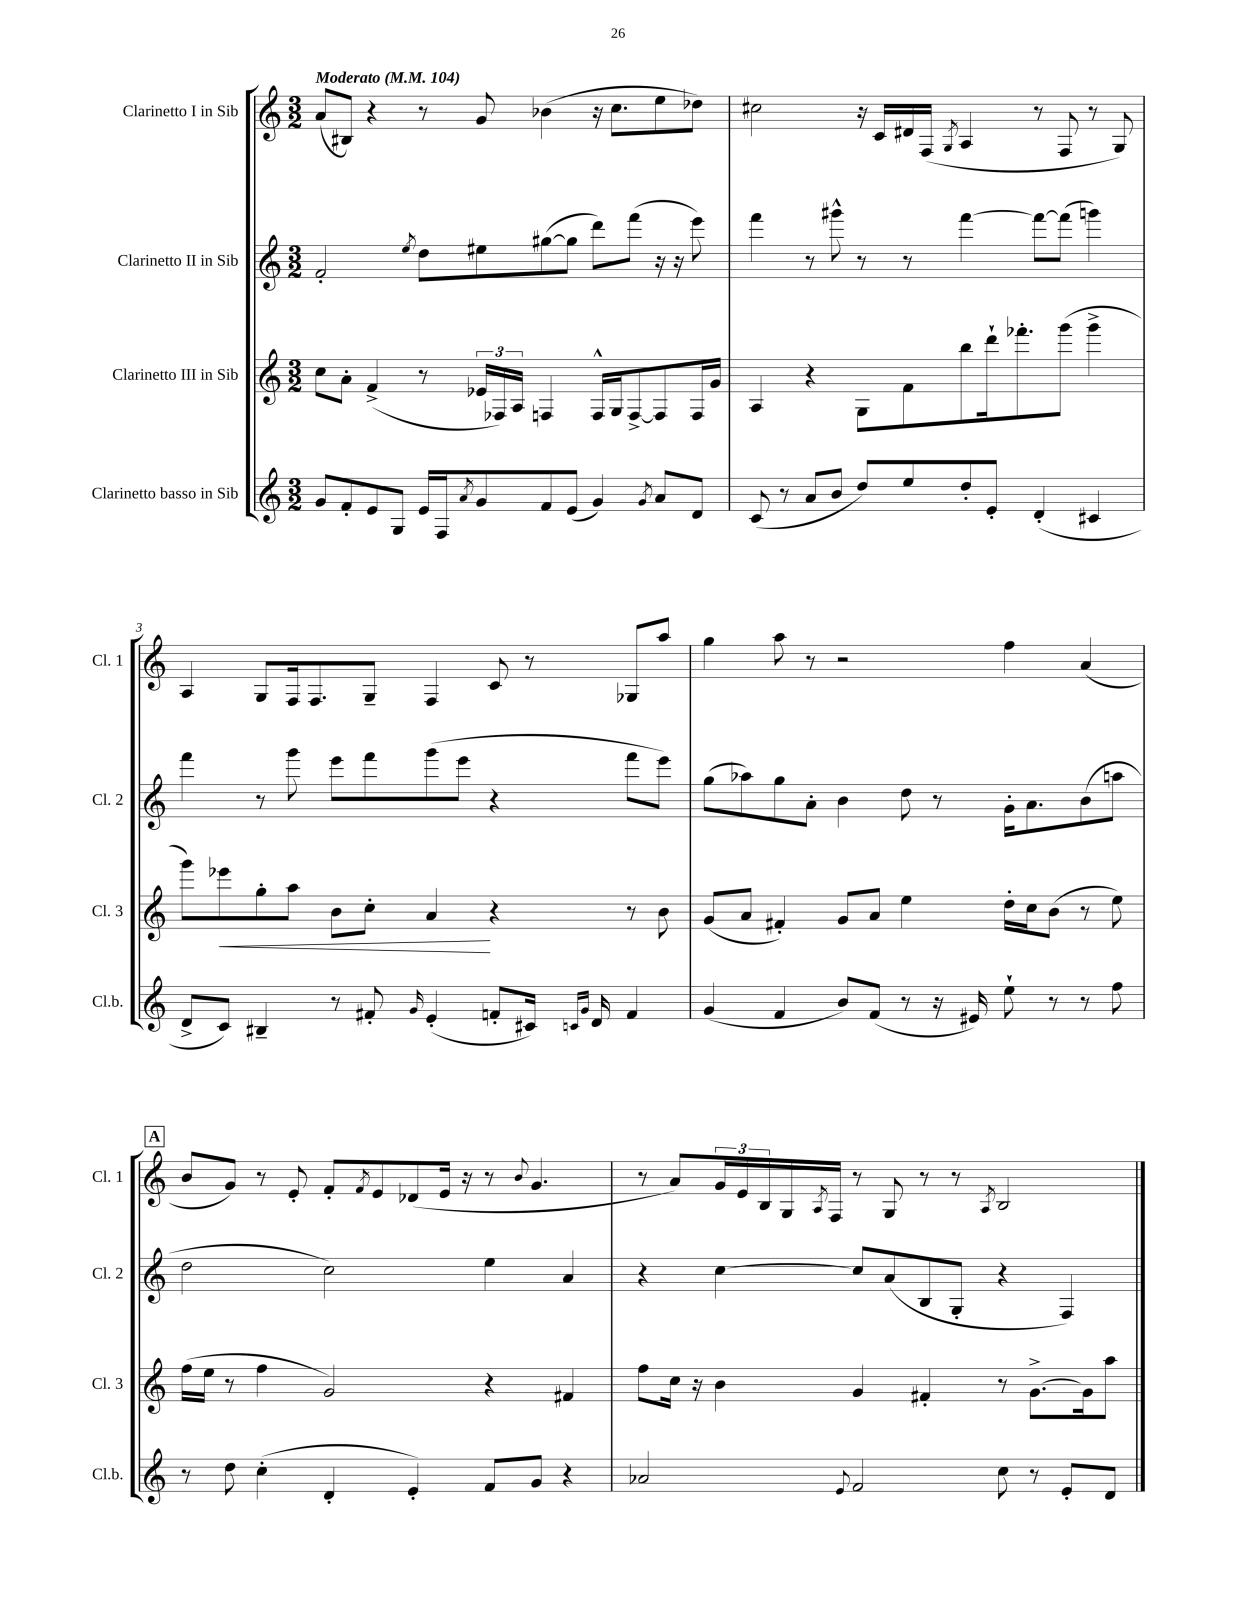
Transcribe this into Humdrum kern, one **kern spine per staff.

**kern	**kern	**kern	**kern
*staff4	*staff3	*staff2	*staff1
*clefG2	*clefG2	*clefG2	*clefG2
*k[]	*k[]	*k[]	*k[]
*M3/2	*M3/2	*M3/2	*M3/2
*MM104	*MM104	*MM104	*MM104
8g/L	8cc\L	2f'/	(8a/L
8f'/	8a'\J	.	8B#/J)
8e/	(4f^/	.	4r
8G/J	.	.	.
.	.	8qee/	.
16e/LL	8r	8dd\L	8r
16F/J	.	.	.
8qa/	.	.	.
8g/	24e-/LL	8ee#\	8g/
.	24F-/)	.	.
.	24A/JJ	.	.
8f/	4F/	([8gg#\	(4b-\
(8e/J	.	8gg#\]J	.
4g/)	16F^^/LL	8ddd\L)	16r
.	16G/J	.	8.cc\L
.	[8F^/	(8fff\J	.
8qg/	.	.	.
8a/L	8F/]	16r	8ee\
.	.	16r	.
8d/J	16F/L	8eee\)	8dd-\J)
.	16g/JJ	.	.
=	=	=	=
(8c/	4A/	4fff\	2cc#\
8r	.	.	.
8a/L	4r	8r	.
8b/J	.	8ggg#^^\	.
8dd/L)	8G\L	8r	16r
.	.	.	16c/LL
8ee/	8f\	8r	16d#/
.	.	.	(16F/JJ
.	.	.	8qG/
8dd'/	8bb\	[4fff\	4A/
8e'/J	16ddd`\k	.	.
.	8.fff-'\	.	.
(4d'/	.	8fff\_L	8r
.	(8ggg\J	(8fff\]J	8F/
4c#/	4ggg^\	4ggg\)	8r
.	.	.	8G/)
=	=	=	=
8d^/L	8ggg\L)	4fff\	4A/
8c/J)	8eee-\	.	.
4B#~/	8gg'\	8r	8G/L
.	8aa\J	8ggg\	16F/k
.	.	.	8.F/
8r	8b\L	8eee\L	.
8f#'/	8cc'\J	8fff\	8G~/J
16qqg/	.	.	.
(4e'/	4a/	(8ggg\	4F/
.	.	8eee\J	.
8f'/L	4r	4r	8c/
16c#/Jk)	.	.	8r
16qqc/LL	.	.	.
16qqg/JJ	.	.	.
16d/	.	.	.
4f/	8r	8fff\L	8G-/L
.	8b\	8eee\J)	8aa/J
=	=	=	=
(4g/	(8g/L	(8gg\L	4gg\
.	8a/J	8aa-\)	.
4f/	4f#'/)	8gg\	8aa\
.	.	8a'\J	8r
8b/L)	8g/L	4b\	2r
(8f/J	8a/J	.	.
8r	4ee\	8dd\	.
16r	.	8r	.
16e#/)	.	.	.
8ee`\	16dd'\LL	16g'\LK	4ff\
.	16cc\J	8.a\	.
8r	(8b\J	.	.
8r	8r	(8b\	(4a/
8ff\	8ee\)	8aa\J	.
=	=	=	=
8r	(16ff\LL	2dd\	8b/L
.	16ee\JJ	.	.
8dd\	8r	.	8g/J)
(4cc'\	4ff\	.	8r
.	.	.	8e'/
4d'/	2g/)	2cc\)	8f'/L
.	.	.	8qf/
.	.	.	8e/
4e'/)	.	.	(8d-/
.	.	.	16e/Jk
.	.	.	16r
8f/L	4r	4ee\	8r
.	.	.	8qqb/
8g/J	.	.	4.g/
4r	4f#/	4a/	.
=	=	=	=
2a-/	8ff\L	4r	8r
.	16cc\Jk	.	8a/L)
.	16r	.	.
.	4b\	[4cc\	24g/L
.	.	.	24e/
.	.	.	24B/
.	.	.	16G/
.	.	.	8qA/
.	.	.	16F/JJ
8qqe/	.	.	.
2f/	4g/	8cc/]L	8r
.	.	(8a/	8G/
.	4f#'/	8B/	8r
.	.	8G'/J	8r
.	.	.	8qA/
8cc\	8r	4r	2B/
8r	[8.g^\L	.	.
8e'/L	.	4F/)	.
.	16g\]k	.	.
8d/J	8aa\J	.	.
==	==	==	==
*-	*-	*-	*-
